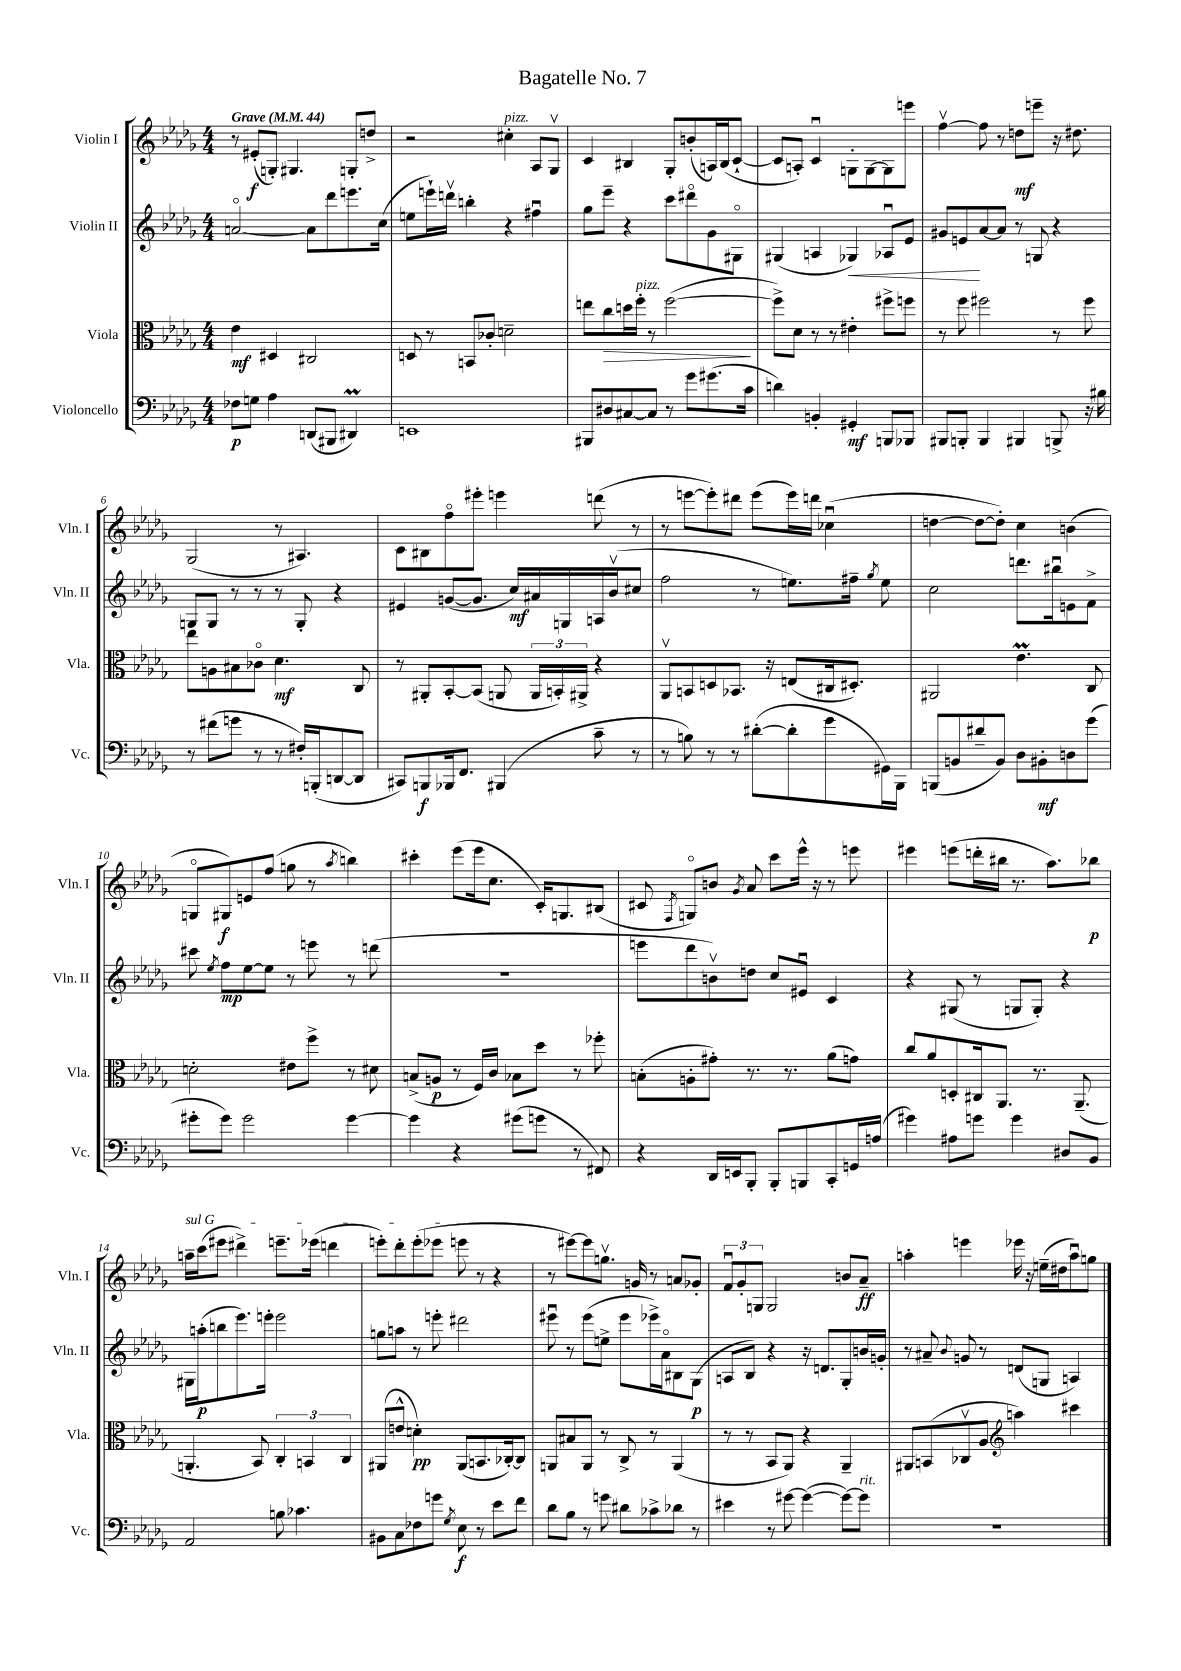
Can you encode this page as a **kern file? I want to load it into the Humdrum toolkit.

**kern	**kern	**kern	**kern
*staff4	*staff3	*staff2	*staff1
*clefF4	*clefC3	*clefG2	*clefG2
*k[b-e-a-d-g-]	*k[b-e-a-d-g-]	*k[b-e-a-d-g-]	*k[b-e-a-d-g-]
*M4/4	*M4/4	*M4/4	*M4/4
*MM44	*MM44	*MM44	*MM44
8F-	4e-	[2ao	8r
8G	.	.	(8e#'
4A-	4D#	.	8G')
.	.	.	4.G#
(8DD	2C#	8a]	.
8BBB#	.	8ddd-	.
4DD#)	.	8.eee	8G'
.	.	.	8dd^
.	.	(16cc	.
=	=	=	=
1EE	8D	8ee	2r
.	8r	16eee`)	.
.	.	16dddv	.
.	8BB	4bb'	.
.	8c-'	.	.
.	2d~	4r	4cc#'
.	.	4ff#u	8A-
.	.	.	8G-v
=	=	=	=
8BBB#	8ee	8gg-	4c
8D#	8cc	8eee-~	.
[8C#	16dd	4r	4B#
.	16ff'	.	.
8C#]	8r	.	.
8r	([2ff	8ccc	8G-'
8g-	.	8ddd#o	(8b'
(8.g#	.	8g-	16A)
.	.	.	(16B#
.	.	8G#o	[8c`
16c	.	.	.
=	=	=	=
4d)	8ff^])	(4G#	8c]
.	8d-	.	8A')
4BB'	8r	4A	4cu
.	8r	.	.
4GG#'	4e#'	4G-)	8G'
.	.	.	[8G
8BBB	8ff#^	8A-u	8G]
8BBB-	8ff	8e-	8eee
=	=	=	=
8BBB#	8r	8g#	[4ffv
8BBB'	8ff	8e	.
4BBB	2ff#	[8a-	8ff]
.	.	8a-]	8r
4BBB#	.	8r	8dd
.	.	8G	8eee~
8BBB^	8r	4r	16r
.	.	.	8.dd#
16r	8ff#	.	.
16B#	.	.	.
=	=	=	=
8r	8ee-	8G	(2G-
(8f#	8A	8G	.
8g	8B#	8r	.
8r	8c-o	8r	.
8r	4.d-	8r	8r
16F#')	.	8G'	4.A#)
(16BBB'	.	.	.
[8DD	.	4r	.
8DD]	8C	.	.
=	=	=	=
8CC#)	8r	4e#	8c
8BBB	8AA#'	.	8B#
16BBB-	[8BB-'	([8g	8ffo
8.FF	.	.	.
.	(8BB-]	8.g]	8eee#'
(4BBB#	8AA	.	4eee
.	.	16cc)	.
.	24AA	16a#	.
.	24BB')	.	.
.	.	16G	.
.	24AA#^	.	.
8c~	4r	16A	(8ddd
.	.	(16b-v	.
8r	.	8cc#	8r
=	=	=	=
8r	8AA-v	2ff	8r
8B)	8BB	.	[8eee
8r	8D	.	8eee'])
8r	8.BB-	.	8ddd#
([8d#'	.	8r	(8eee
.	16r	.	.
8d#']	(8E	8.ee)	16eee)
.	.	.	16ddd
8g-	16C#	.	(4cc-u
.	8.D#')	16ff#~	.
.	.	8qgg-	.
16GG#)	.	8ee	.
16BBB-	.	.	.
=	=	=	=
(8BBB	2AA#	2cc	[4dd
8BB	.	.	.
8d#~	.	.	8dd_
8BB)	.	.	8dd'])
8D-	4.e-	8.ddd	4cc
8BB#'	.	.	.
.	.	16bb#u	.
8D	.	8e	(4b
(8g-	8C	8f^	.
=	=	=	=
8g#'	2d'	8ccc#	8Go
.	.	8qee-	.
8g#)	.	8ff	8G#)
2g#	.	[8ee-	8e
.	.	8ee-]	(8ff
.	8e#	8r	8gg
.	8ff^	8eee	8r
.	.	.	8qaa-
[4g#	8r	8r	4bb)
.	8d#	(8ddd	.
=	=	=	=
4g#]	(8B^	1r	4ccc#'
.	8A	.	.
4r	8r	.	(8eee-
.	16F)	.	16eee-
.	16c	.	8.cc
(8g#	8B-	.	.
8g	8dd-	.	16c')
.	.	.	8.G
8r	8r	.	.
8FF#)	8ff-'	.	(8B#
=	=	=	=
4r	(8B'	8eee	8c#
.	.	.	8qF
.	8A'	8ddd-	8Go)
16DD-	8g#')	8bv)	8b
16EE	.	.	.
.	.	.	8qg-
8BBB-'	8.r	8dd	8a-
8BBB-'	.	8cc	8ccc
.	8.r	.	.
8BBB	.	8e#u	16eee-^^
.	.	.	16r
8CC'	(8a-	4c	8r
16GG	8g)	.	8eee
(16A	.	.	.
=	=	=	=
4g#)	8cc	4r	4eee#
.	8a-	.	.
8A#	8D'	(8G#	(8eee
8g	16C#	8r	16ddd'
.	8.AA-	.	16bb#
4g	.	8G	8.r
.	8.r	8G')	.
.	.	.	8.aa-)
8D#	.	4r	.
.	(8.AA-~	.	.
8BB-	.	.	8bb-
=	=	=	=
2AA-	4.AA'	16G#	16aa~
.	.	(16aa'	(16ccc
.	.	8bb	8eee#
.	.	8.eee-)	4ddd#^)
.	8BB-)	.	.
.	.	16eee'	.
8B	6C'	2eee	8.eee~
4.c-	.	.	.
.	6BB	.	.
.	.	.	(16eee-
.	.	.	4ddd
.	6C	.	.
=	=	=	=
8BB#	(8AA#	8gg	8eee')
8C	8e^^	8aa	8ddd-'
8F-	4d')	8r	(8eee'
8g	.	8eee'	8eee-
8qG-	.	.	.
8E-	(8AA#	2ddd#	8eee
8r	8.BB	.	8r
8e-	.	.	4r
.	[16C-')	.	.
8f	8C-]	.	.
=	=	=	=
8d-	8AA	8eee#u	8r
8B-	8B#	8r	[8eee#)
8r	8AA	(8eee#	8eee#]
8g	8r	8ee^	8.ggv
8d#	8C^	8eee#	.
.	.	.	16g
8c-^	8r	16eee-^)	8r
.	.	16a-o	.
8d-	(4AA	8B#	8a
8r	.	(8G-	8g-'
=	=	=	=
4e#	8r	8A	12fu
.	.	.	12g-'
.	8r	8B-)	.
.	.	.	12G
8r	8BB-	4r	2G
[8g#	8AA-)	.	.
(4g#_	4r	16r	.
.	.	8.d	.
8g#_)	4AA-~	8G-'	8b
8g#]	.	16b	8a-~
.	.	16g'	.
=	=	=	=
1r	8AA#	8r	4aa'
.	(8BB	8a#~	.
.	.	8qqb-	.
.	8C-v	8g	4eee
.	8A-	8r	.
*	*clefG2	*	*
.	4aa)	(8d	16eee-
.	.	.	16r
.	.	8G	(16ee~
.	.	.	16dd#
.	4ccc#	4A)	8aau)
.	.	.	8gg
==	==	==	==
*-	*-	*-	*-
